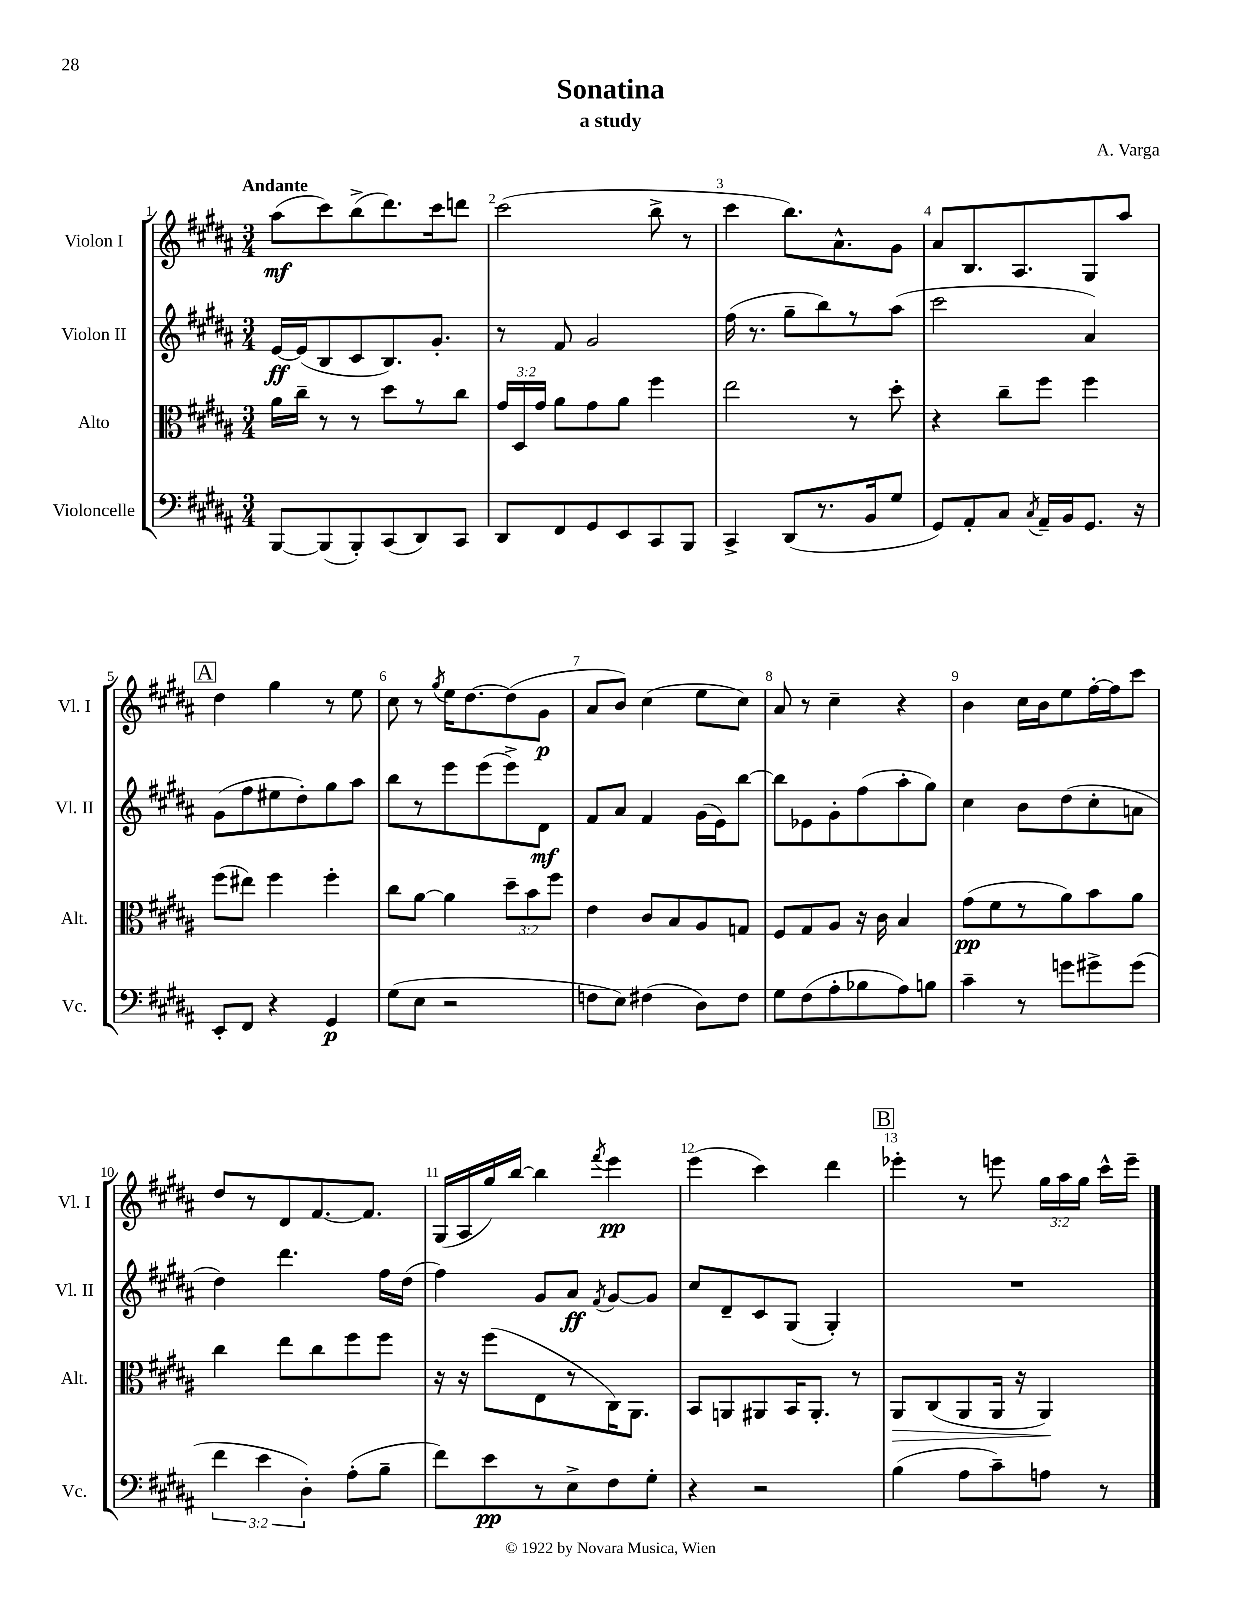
\header { title = "Sonatina" composer = "A. Varga" subtitle = "a study" }
<<
\new StaffGroup <<
\new Staff = "s0" \with { instrumentName = "Violon I" shortInstrumentName = "Vl. I" } {
    \clef treble \key b \major \numericTimeSignature \time 3/4 \override Staff.TupletNumber.text = #tuplet-number::calc-fraction-text \tempo "Andante"
    \autoBeamOff ais''8[\mf( cis'''8) b''8->( dis'''8.) cis'''16 d'''8] |
    cis'''2( b''8-> r8 |
    cis'''4 b''8.[) ais'8.-^ gis'8] |
    ais'8[ b8. ais8. gis8 ais''8] |
    \mark \markup { \box "A" } dis''4 gis''4 r8 e''8 |
    cis''8 r8 \acciaccatura { gis''8 } e''16[ dis''8.~ dis''8( gis'8]\p |
    ais'8[ b'8]) cis''4( e''8[ cis''8]) |
    ais'8 r8 cis''4-- r4 |
    b'4 cis''16[ b'16 e''8 fis''16~-. fis''16 cis'''8] |
    dis''8[ r8 dis'8 fis'8.~ fis'8.] |
    gis16[( ais16 gis''16) b''16]~ b''4 \acciaccatura { fis'''8 } e'''4\pp |
    e'''4( cis'''4) dis'''4 |
    \mark \markup { \box "B" } ees'''4-. r8 e'''8 \tuplet 3/2 { gis''16[ ais''16 gis''16] } cis'''16[-^ e'''16]-- \bar "|." |
}
\new Staff = "s1" \with { instrumentName = "Violon II" shortInstrumentName = "Vl. II" } {
    \clef treble \key b \major \numericTimeSignature \time 3/4
    \autoBeamOff e'16[~\ff e'16( b8 cis'8 b8.) gis'8.]-. |
    r8 fis'8 gis'2 |
    fis''16( r8. gis''8[-- b''8) r8 ais''8]( |
    cis'''2 ais'4) |
    \mark \markup { \box "A" } gis'8[( fis''8 eis''8 dis''8-.) gis''8 ais''8] |
    b''8[ r8 e'''8 e'''8( e'''8->) dis'8]\mf |
    fis'8[ ais'8] fis'4 gis'16[( e'16) b''8]~ |
    b''8[ ees'8 gis'8-. fis''8( ais''8-. gis''8]) |
    cis''4 b'8[ dis''8( cis''8-. a'8] |
    dis''4) dis'''4. fis''16[ dis''16]( |
    fis''4) gis'8[ ais'8]\ff \acciaccatura { fis'8 } gis'8[~ gis'8] |
    cis''8[ dis'8-- cis'8 gis8]( gis4-.) |
    \mark \markup { \box "B" } R2. \bar "|." |
}
\new Staff = "s2" \with { instrumentName = "Alto" shortInstrumentName = "Alt." } {
    \clef alto \key b \major \numericTimeSignature \time 3/4 \override Staff.TupletNumber.text = #tuplet-number::calc-fraction-text
    \autoBeamOff ais'16[ cis''16]-- r8 r8 dis''8[ r8 cis''8] |
    \tuplet 3/2 { gis'16[ dis16 gis'16] } ais'8[ gis'8 ais'8] fis''4 |
    e''2 r8 dis''8-. |
    r4 cis''8[-- fis''8] fis''4 |
    \mark \markup { \box "A" } fis''8[( eis''8]) fis''4 fis''4-. |
    cis''8[ ais'8]~ ais'4 \tuplet 3/2 { dis''8[-- b'8 fis''8] } |
    e'4 cis'8[ b8 ais8 g8] |
    fis8[ gis8 ais8] r16 cis'16 b4 |
    gis'8[\pp( fis'8 r8 ais'8) b'8 ais'8] |
    cis''4 e''8[ cis''8 fis''8 fis''8] |
    r16 r16 fis''8[( e8 r8 cis16) ais,8.] |
    b,8[ a,8 ais,8 b,16 ais,8.]-. r8 |
    \mark \markup { \box "B" } ais,8[\> cis8( ais,8 ais,16] r16 ais,4\!) \bar "|." |
}
\new Staff = "s3" \with { instrumentName = "Violoncelle" shortInstrumentName = "Vc." } {
    \clef bass \key b \major \numericTimeSignature \time 3/4 \override Staff.TupletNumber.text = #tuplet-number::calc-fraction-text
    \autoBeamOff b,,8[~ b,,8( b,,8-.) cis,8( dis,8) cis,8] |
    dis,8[ fis,8 gis,8 e,8 cis,8 b,,8] |
    cis,4-> dis,8[( r8. b,16 gis8] |
    gis,8[) ais,8-. cis8] \acciaccatura { cis8 } ais,16[-- b,16 gis,8.] r16 |
    \mark \markup { \box "A" } e,8[-. fis,8] r4 gis,4\p |
    gis8[( e8] r2 |
    f8[ e8]) fis4( dis8[) fis8] |
    gis8[ fis8( ais8-. bes8 ais8) b8] |
    cis'4-- r8 g'8[ gis'8-> gis'8]( |
    \tuplet 3/2 { fis'4 e'4 dis4-.) } ais8[-.( b8]-- |
    fis'8[) e'8\pp r8 e8-> fis8 gis8]-. |
    r4 r2 |
    \mark \markup { \box "B" } b4( ais8[ cis'8--) a8] r8 \bar "|." |
}
>>
>>
\layout { \context { \Score \override BarNumber.break-visibility = ##(#f #t #t) barNumberVisibility = #all-bar-numbers-visible } }
